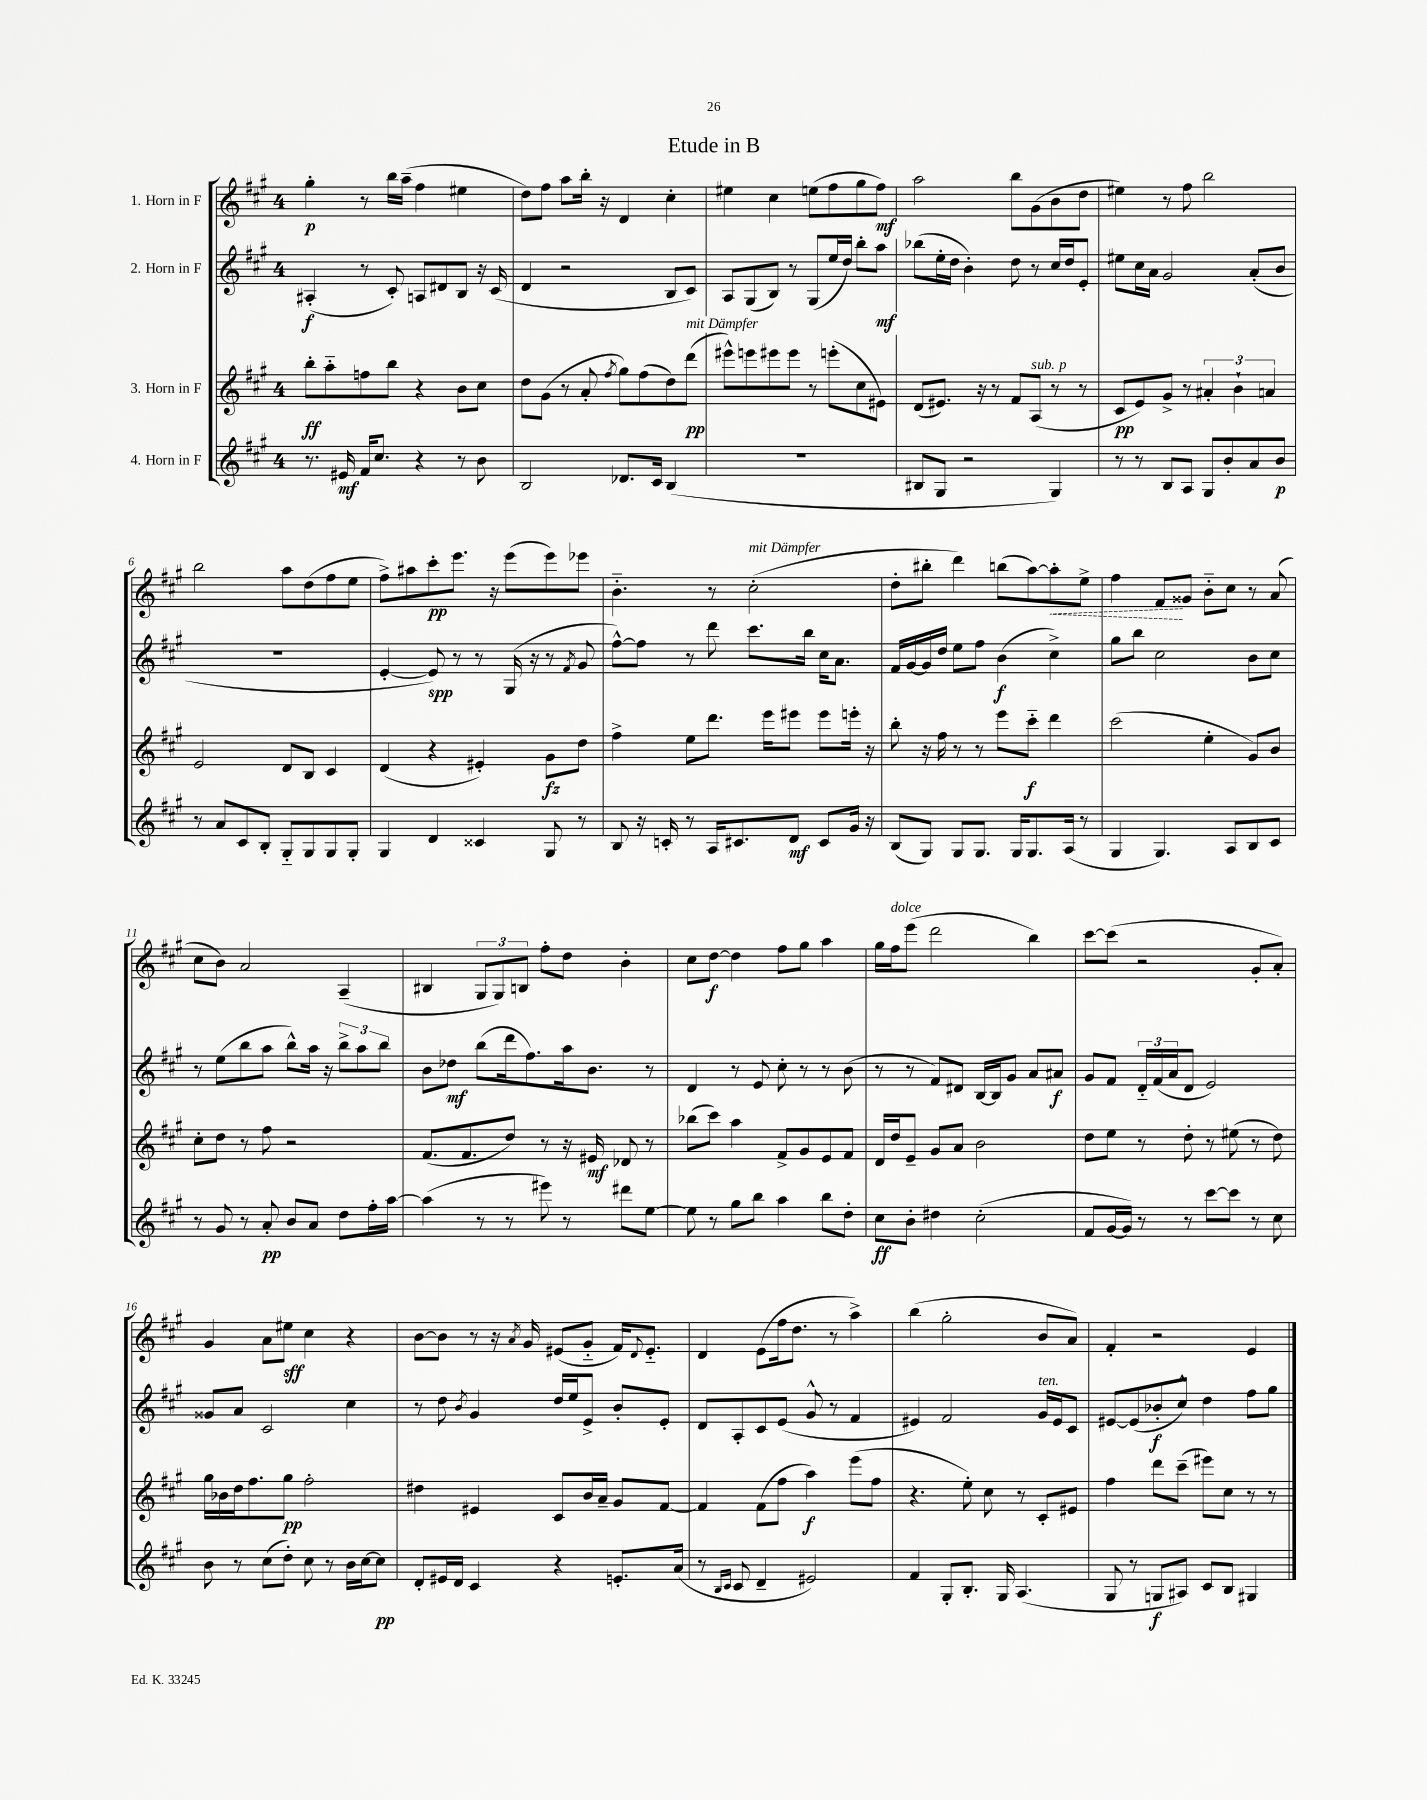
\header { title = "Etude in B" }
<<
\new StaffGroup <<
\new Staff = "s0" \with { instrumentName = "1. Horn in F" } {
    \clef treble \key a \major \once \override Staff.TimeSignature.style = #'single-digit \time 4/4
    gis''4-.\p r8 b''16 a''16--( fis''4 eis''4 |
    d''8) fis''8 a''8 b''16-. r16 d'4 cis''4-. |
    eis''4 cis''4 e''8( fis''8 gis''8 fis''8\mf) |
    a''2 b''8 gis'8( b'8 d''8 |
    eis''4) r8 fis''8 b''2 |
    b''2 a''8 d''8( fis''8 e''8 |
    fis''8->) ais''8 cis'''8-.\pp e'''8. r16 e'''8( e'''8) ees'''8 |
    b'4.-_ r8 cis''2-.^\markup { \italic "mit Dämpfer" }( |
    d''8-. bis''8-. d'''4) b''8( a''8~) \once \override Hairpin.style = #'dashed-line a''8-.\< e''8-> |
    fis''4 fis'8\! gisis'8 b'8-_ cis''8 r8 a'8( |
    cis''8 b'8) a'2 a4--( |
    bis4 \tuplet 3/2 { gis8 gis8) b8 } fis''8-. d''8 b'4-. |
    cis''8 d''8~\f d''4 fis''8 gis''8 a''4 |
    gis''16 fis''16^\markup { \italic "dolce" } e'''8( d'''2 b''4) |
    cis'''8~ cis'''8( r2 gis'8-. a'8-.) |
    gis'4 a'8 eis''8\sff cis''4 r4 |
    b'8~ b'8 r8 r16 \acciaccatura { a'8 } gis'16 eis'8( gis'8-_ fis'16) \appoggiatura { d'8 } eis'8.-_ |
    d'4 e'8( fis''16 d''8. r8 a''4->) |
    b''4( gis''2-. b'8 a'8) |
    fis'4-. r2 e'4 \bar "|." |
}
\new Staff = "s1" \with { instrumentName = "2. Horn in F" } {
    \clef treble \key a \major \once \override Staff.TimeSignature.style = #'single-digit \time 4/4
    ais4-.\f( r8 cis'8-.) a8 dis'8 b8 r16 cis'16( |
    d'4 r2 b8 cis'8) |
    a8 gis8( b8) r8 gis8( e''16 d''16) b''8-. a''8\mf |
    bes''8( e''16-. d''16 b'4-.) d''8 r8 cis''16 d''16 e'8-. |
    eis''8 cis''16 a'16 gis'2 a'8-.( b'8 |
    R1 |
    e'4~-. e'8\spp) r8 r8 gis16( r16 r8 \acciaccatura { fis'8 } gis'8 |
    fis''8~-^) fis''8 r8 d'''8 cis'''8. b''16 cis''16 a'8. |
    fis'16 gis'16~ gis'16 d''16 e''8 fis''8 b'4\f( cis''4->) |
    gis''8 b''8 cis''2 b'8 cis''8 |
    r8 e''8( b''8 a''8 b''8-^) a''16 r16 \tuplet 3/2 { b''8-> a''8 b''8 } |
    b'8 des''8\mf b''8( d'''16 fis''8.) a''16 b'8. r8 |
    d'4 r8 e'8 cis''8-. r8 r8 b'8( |
    r8 r8 fis'8) dis'8 b16~ b16 gis'8 a'8 ais'8\f |
    gis'8 fis'8 \tuplet 3/2 { d'16-_ fis'16( a'16 } d'8 e'2) |
    gisis'8 a'8 cis'2 cis''4 |
    r8 d''8 \acciaccatura { b'8 } gis'4 d''16 e''16 e'8-> b'8-. e'8-. |
    d'8 a8-. cis'8 e'8( gis'8-^ r8 fis'4 |
    eis'4) fis'2 gis'16^\markup { \italic "ten." } eis'16 cis'8 |
    eis'8~ eis'8( bes'8-.\f cis''8-^) d''4 fis''8 gis''8 \bar "|." |
}
\new Staff = "s2" \with { instrumentName = "3. Horn in F" } {
    \clef treble \key a \major \once \override Staff.TimeSignature.style = #'single-digit \time 4/4
    b''8-.\ff a''8-_ f''8 b''8 r4 b'8 cis''8 |
    d''8 gis'8( r8 a'8-. \acciaccatura { fis''8 } gis''8) fis''8( d''8) d'''8\pp^\markup { \italic "mit Dämpfer" }( |
    eis'''8-^) e'''8 eis'''8 eis'''8 r8 e'''8-.( cis''8 eis'8) |
    d'8( eis'8.) r16 r8 fis'8 a8^\markup { \italic "sub. p" }( r8 r8 |
    cis'8\pp e'8) gis'8-> r8 \tuplet 3/2 { ais'4-. b'4-! a'4 } |
    e'2 d'8 b8 cis'4 |
    d'4( r4 eis'4-.) gis'8\fz d''8 |
    fis''4-> e''8 d'''8. e'''16 eis'''8 eis'''8 e'''16-. r16 |
    b''8-. r16 fis''16 r8 r8 e'''8 cis'''8-_\f d'''4 |
    cis'''2( e''4-. gis'8) b'8 |
    cis''8-. d''8 r8 fis''8 r2 |
    fis'8.( fis'8. d''8) r8 r16 eis'16\mf des'8 r8 |
    bes''8( cis'''8) a''4 fis'8-> gis'8 e'8 fis'8 |
    d'16 d''16 e'8-- gis'8 a'8 b'2 |
    d''8 e''8 r8 d''8-. r8 eis''8( r8 d''8) |
    gis''16 bes'16 d''16 fis''8. gis''8\pp fis''2-. |
    dis''4 eis'4 cis'8 b'16 a'16-- gis'8 fis'8~ |
    fis'4 fis'8( fis''8 a''4\f) e'''8( fis''8 |
    r4. e''8-.) cis''8 r8 cis'8-. eis'8 |
    fis''4 d'''8 cis'''8--( eis'''8) cis''8 r8 r8 \bar "|." |
}
\new Staff = "s3" \with { instrumentName = "4. Horn in F" } {
    \clef treble \key a \major \once \override Staff.TimeSignature.style = #'single-digit \time 4/4
    r8. eis'16\mf fis'16 cis''8. r4 r8 b'8 |
    b2 des'8. cis'16 b4( |
    R1 |
    bis8 gis8 r2 gis4) |
    r8 r8 b8 a8 gis8 b'8-. a'8 b'8\p |
    r8 a'8 cis'8 b8-. gis8-_ gis8 gis8 gis8-. |
    gis4 d'4 cisis'4 gis8 r8 |
    b8 r16 c'16-. r8 a16 cis'8. d'8\mf cis'8 gis'16 r16 |
    b8( gis8) gis8 gis8. gis16 gis8. a16( r8 |
    gis4 gis4.) a8 b8 cis'8 |
    r8 gis'8 r8 a'8-.\pp b'8 a'8 d''8 fis''16-. a''16~ |
    a''4( r8 r8 eis'''8) r8 dis'''8 e''8~ |
    e''8 r8 gis''8 b''8 a''4 b''8 d''8-. |
    cis''8\ff b'8-. dis''4 cis''2-.( |
    fis'8 gis'16~ gis'16) r8 r8 cis'''8~ cis'''8 r8 cis''8 |
    b'8 r8 cis''8( d''8-.) cis''8 r8 b'16 cis''16~ cis''8\pp |
    d'8-. eis'16 d'16 cis'4 r4 e'8.-. a'16( |
    r8 \grace { b16 cis'16 } cis'8 d'4-- eis'2) |
    fis'4 gis8-. b8.-. gis16 a4.( |
    gis8 r8 g8\f ais8) cis'8 b8 gis4 \bar "|." |
}
>>
>>
